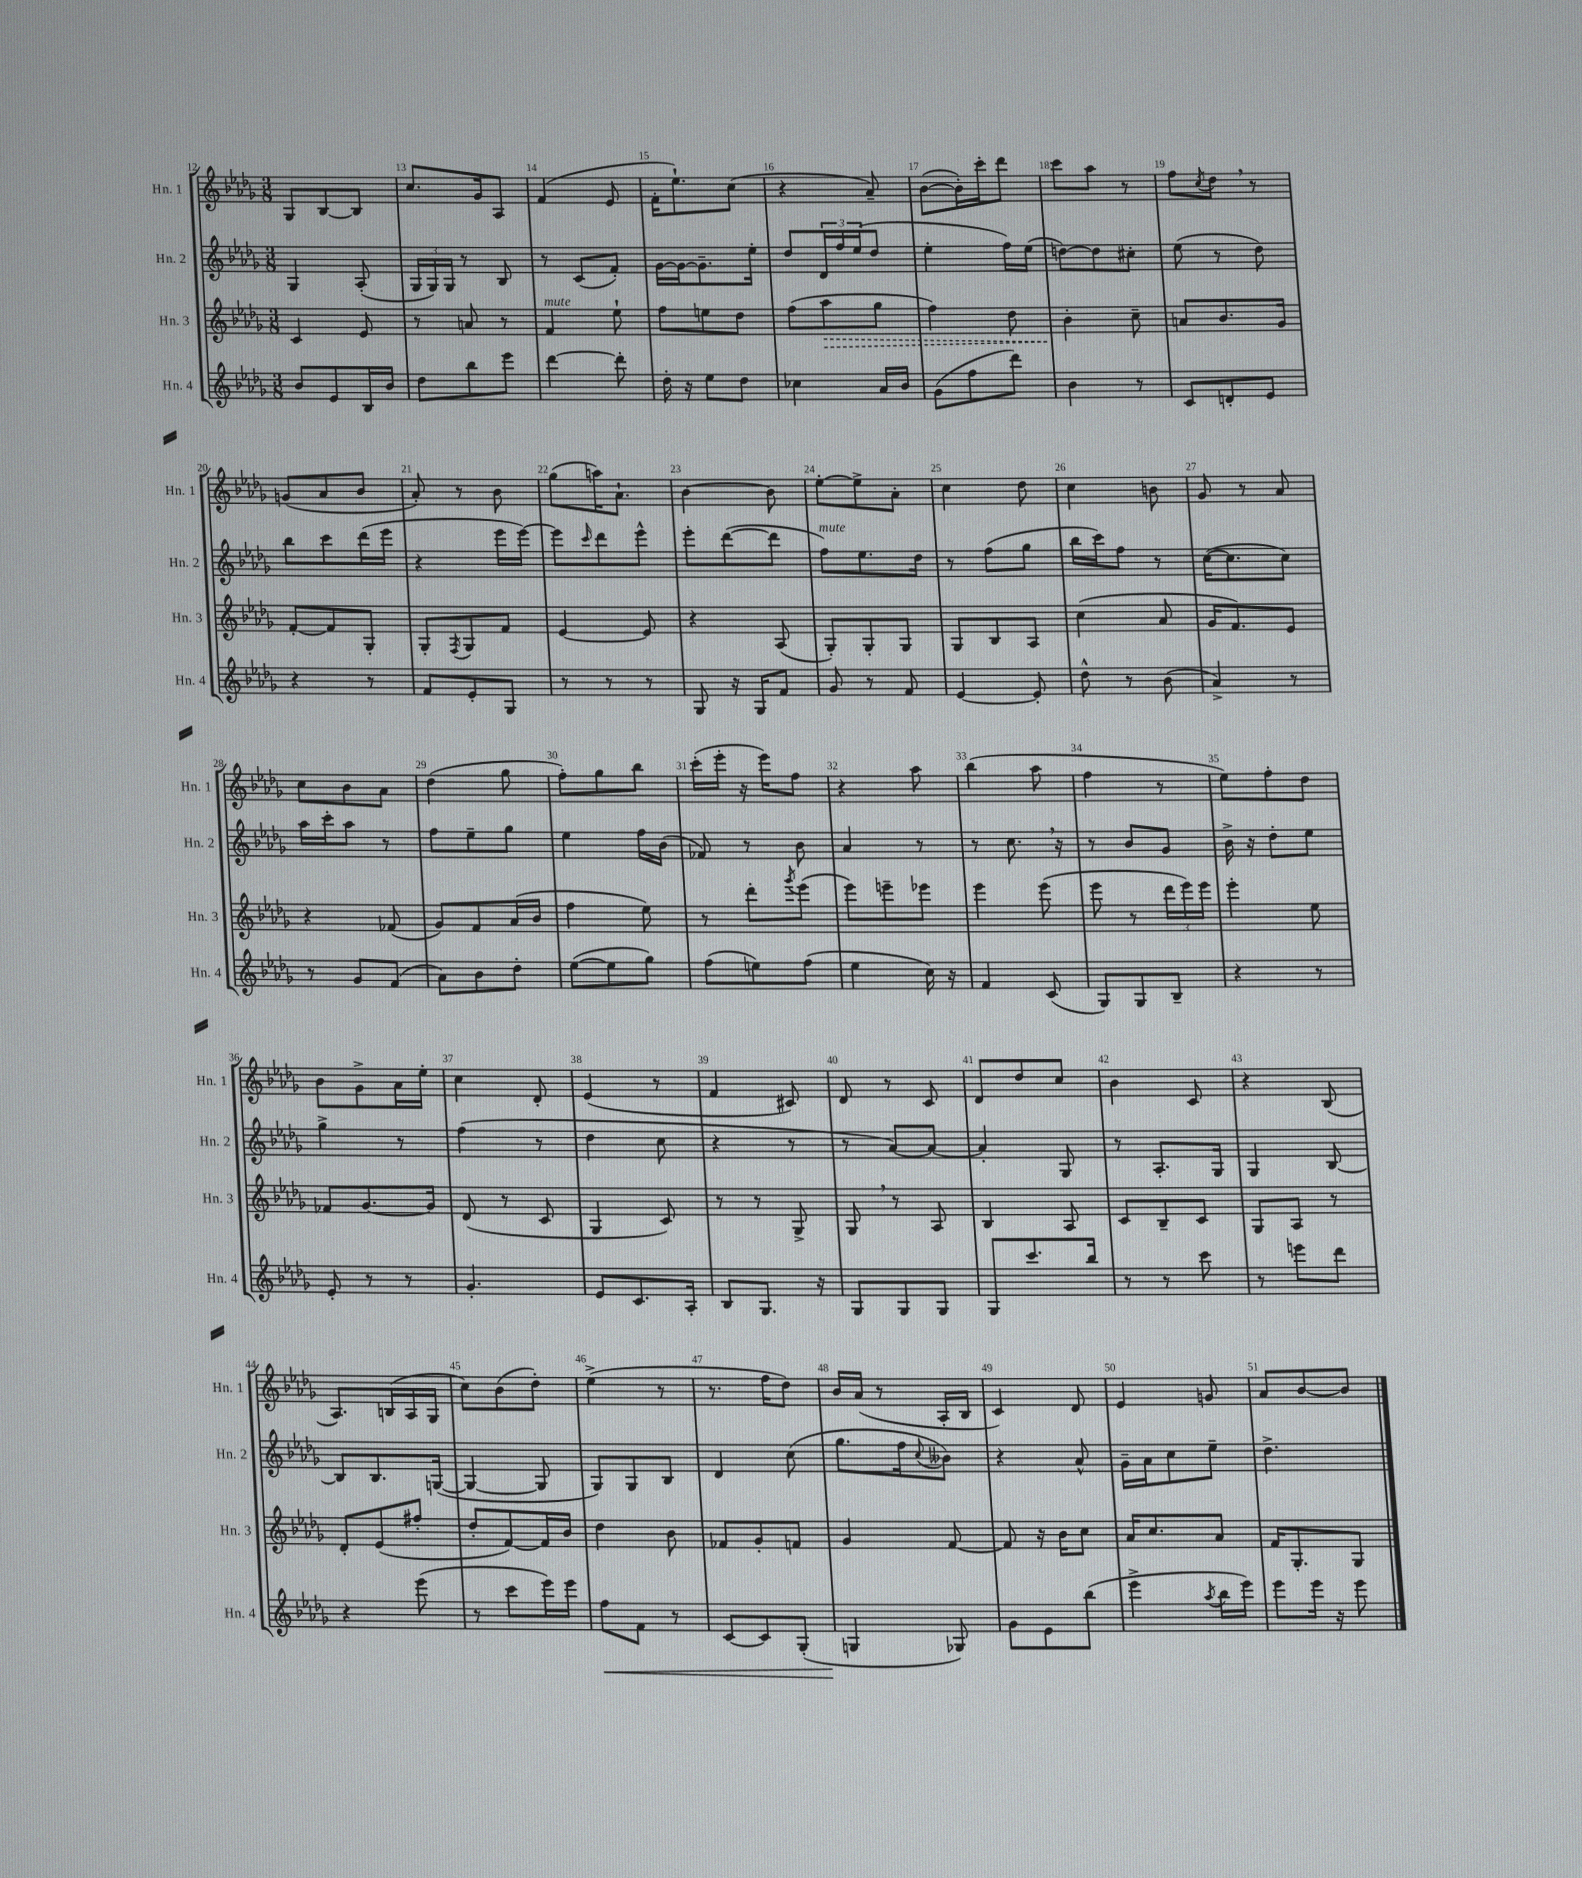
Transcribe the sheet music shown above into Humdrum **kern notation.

**kern	**kern	**kern	**kern
*staff4	*staff3	*staff2	*staff1
*clefG2	*clefG2	*clefG2	*clefG2
*k[b-e-a-d-g-]	*k[b-e-a-d-g-]	*k[b-e-a-d-g-]	*k[b-e-a-d-g-]
*M3/8	*M3/8	*M3/8	*M3/8
8b-/L	4c/	4G-/	8G-/L
8e-/	.	.	[8B-/
16B-/L	8e-/	(8A-'/	8B-/]J
16b-/JJ	.	.	.
=	=	=	=
8dd-\L	8r	24G-/LL	8.cc/L
.	.	24G-/)	.
.	.	24G-/JJ	.
8bb-\	8a/	8r	.
.	.	.	16g-/k
8eee-\J	8r	8B-/	8A-/J
=	=	=	=
[4ddd-\	4f/	8r	(4f/
.	.	(8c/L	.
8ddd-'\]	8ee-`\	8f'/J)	8e-/
=	=	=	=
16dd-'\	8ff\L	[16g-\LL	16f'\LK
16r	.	16g-\_J	8.ee-`\)
8ee-\L	8ee\	8.g-~\]	.
8dd-\J	8dd-\J	.	(8cc\J
.	.	16ee-'\Jk	.
=	=	=	=
4cc-\	(8ff\L	8dd-/L	4r
.	8aa-\	24d-/L	.
.	.	24ff/	.
.	.	(24ee-/J	.
16a-/LL	8gg-\J	8dd-/J	8a-~/)
16b-/JJ	.	.	.
=	=	=	=
(8g-\L	4ff\)	4ee-'\	([8b-\L
8ff\	.	.	16b-'\]L)
.	.	.	16ccc'\J
8ddd-\J)	8dd-\	16ff\LL)	8ddd-\J
.	.	(16ee-\JJ	.
=	=	=	=
4b-\	4b-'\	[8dd\L)	8ccc\L
.	.	8dd\]	8aa-\J
8r	8cc~\	8cc#'\J	8r
=	=	=	=
8c/L	8a/L	(8ee-\	8ff\L
.	.	.	8qcc/
8d'/	8.b-/	8r	8dd-\J
8e-/J	.	8dd-\)	8r
.	16g-/Jk	.	.
=	=	=	=
4r	[8f'/L	8bb-\L	(8g/L
.	8f/]	8ccc\	8a-/
8r	8G-'/J	(16ddd-\L	8b-/J
.	.	16eee-\JJ	.
=	=	=	=
8f/L	8G-'/L	4r	8a-'/)
.	8qF/	.	.
8e-'/	8G-/	.	8r
8G-/J	8f/J	16eee-\LL	8b-\
.	.	[16eee-\JJ)	.
=	=	=	=
8r	[4e-/	8eee-\]L	(8gg-\L
.	.	16qqccc/	.
8r	.	8ddd-\	16aa\K)
.	.	.	8.a-`\J
8r	8e-/]	8eee-^^\J	.
=	=	=	=
8G-/	4r	8eee-'\L	[4b-\
16r	.	([8ddd-\	.
16G-/LK	.	.	.
8f/J	(8A-/	8ddd-\]J	8b-\]
=	=	=	=
8g-/	8G-'/L)	8ff\L)	[8ee-'\L
8r	8G-'/	8.ee-\	8ee-^\]
8f/	8G-/J	.	8a-'\J
.	.	16dd-\Jk	.
=	=	=	=
[4e-/	8G-/L	8r	4cc\
.	8B-/	(8ff\L	.
8e-'/]	8A-/J	8gg-\J	8dd-\
=	=	=	=
8dd-^^\	(4cc\	16bb-\LL	4cc\
.	.	16ccc\J)	.
8r	.	8ff\J	.
(8b-\	8a-/	8r	8b\
=	=	=	=
4a-^/)	16g-/LK	([16cc\LK	8g-/
.	8.f/)	8.cc\]	.
.	.	.	8r
8r	8e-/J	8cc\J)	8a-/
=	=	=	=
8r	4r	16aa-\LL	8cc\L
.	.	16ccc'\J	.
8g-/L	.	8aa-\J	8b-\
(8f/J	(8f-/	8r	8a-\J
=	=	=	=
8a-\L)	8g-/L)	8ff\L	(4dd-\
8b-\	8f/	8ee-~\	.
8dd-'\J	(16a-/L	8gg-\J	8gg-\
.	16b-/JJ	.	.
=	=	=	=
([8ee-\L	4ff\	4ee-\	8ff'\L)
8ee-\]	.	.	8gg-\
8gg-\J)	8ee-\)	16ff\LL	8bb-\J
.	.	(16b-\JJ	.
=	=	=	=
(8ff\L	8r	8f-/)	(16ccc'\LL
.	.	.	16eee-'\JJ
8ee\)	8ddd-'\L	8r	16r
.	.	.	16eee-\LK)
.	8qggg-/	.	.
(8ff\J	(8eee-\J	8b-\	8ff\J
=	=	=	=
4ee-\	8eee-\L)	4a-/	4r
.	8eee~\	.	.
16cc\)	8eee-\J	8r	8aa-\
16r	.	.	.
=	=	=	=
4f/	4eee-\	8r	(4bb-\
.	.	8.cc\	.
(8c/	(8eee-\	.	8aa-\
.	.	16r	.
=	=	=	=
8G-/L)	8eee-\	8r	4ff\
8G-/	8r	8b-/L	.
8B-~/J	24ddd-\LL	8g-/J	8r
.	24eee-\)	.	.
.	24eee-\JJ	.	.
=	=	=	=
4r	4eee-'\	16b-^\	8ee-\L)
.	.	16r	.
.	.	8dd-'\L	8ff'\
8r	8ee-\	8ee-\J	8dd-\J
=	=	=	=
8e-'/	8f-/L	4gg-^\	8b-\L
8r	[8.g-/	.	8g-^\
8r	.	8r	16a-\L
.	16g-/]Jk	.	16ee-'\JJ
=	=	=	=
4.g-'/	(8d-/	(4ff\	4cc\
.	8r	.	.
.	8c/	8r	8d-'/
=	=	=	=
8e-/L	4G-/	4dd-\	(4e-/
8.c/	.	.	.
.	8c/)	8cc\	8r
16A-'/Jk	.	.	.
=	=	=	=
8B-/L	8r	4r	4f/
8.G-/J	8r	.	.
.	8G-^/	8r	8c#/)
16r	.	.	.
=	=	=	=
8G-/L	8G-/	8r	8d-/
8G-/	8r	[8a-/L)	8r
8G-/J	8A-/	8a-/_J	8c/
=	=	=	=
8G-/L	4B-/	4a-'/]	8d-/L
8.ccc/	.	.	8dd-/
.	8A-/	8G-/	8cc/J
16bb-/Jk	.	.	.
=	=	=	=
8r	8c/L	8r	4b-\
8r	8B-~/	8.A-'/L	.
8ccc\	8c/J	.	8c/
.	.	16G-/Jk	.
=	=	=	=
8r	8G-/L	4G-/	4r
8eee\L	8A-/J	.	.
8ddd-\J	8r	[8B-/	(8B-/
=	=	=	=
4r	8d-'/L	8B-/]L	8.A-/L)
.	(8e-/	8.B-/	.
.	.	.	(16B/L
(8eee-\	8ff#'/J	.	16A-/
.	.	([16G/Jk	16G-/JJ
=	=	=	=
8r	8dd-'/L	4G/_	8cc\L)
8ccc\L	[8f/)	.	(8b-\
16eee-\L)	16f/]L	8G/]	8dd-'\J)
16eee-\JJ	16b-/JJ	.	.
=	=	=	=
8ff\L	4dd-\	8G-/L)	(4ee-^\
8f\J	.	8G-/	.
8r	8b-\	8B-/J	8r
=	=	=	=
[8c/L	8f-/L	4d-/	8.r
8c/]	8g-'/	.	.
.	.	.	16ff\LK
(8G-'/J	8f/J	(8cc\	8dd-\J)
=	=	=	=
4G/	4g-/	8.gg-\L	16b-/LL
.	.	.	(16a-/JJ
.	.	.	8r
.	.	16ff\k	.
.	.	8qqcc/	.
8G-/)	[8f/	8b--\J)	16A-'/LL
.	.	.	16B-/JJ
=	=	=	=
8g-\L	8f/]	4r	4c/)
8e-\	16r	.	.
.	16b-\LK	.	.
(8bb-\J	8cc\J	8a-^^/	8d-/
=	=	=	=
4eee-^\	16a-/LK	16g-~\LL	4e-/
.	8.cc/	16a-\J	.
.	.	8cc\	.
8qaa-/	.	.	.
16bb-\LL	8a-/J	8ee-~\J	8g/
16eee-\JJ)	.	.	.
=	=	=	=
8eee-\L	16f/LK	4.dd-^\	8a-/L
.	8.G-'/	.	.
16eee-\Jk	.	.	[8b-/
16r	.	.	.
8eee-\	8G-/J	.	8b-/]J
==	==	==	==
*-	*-	*-	*-
